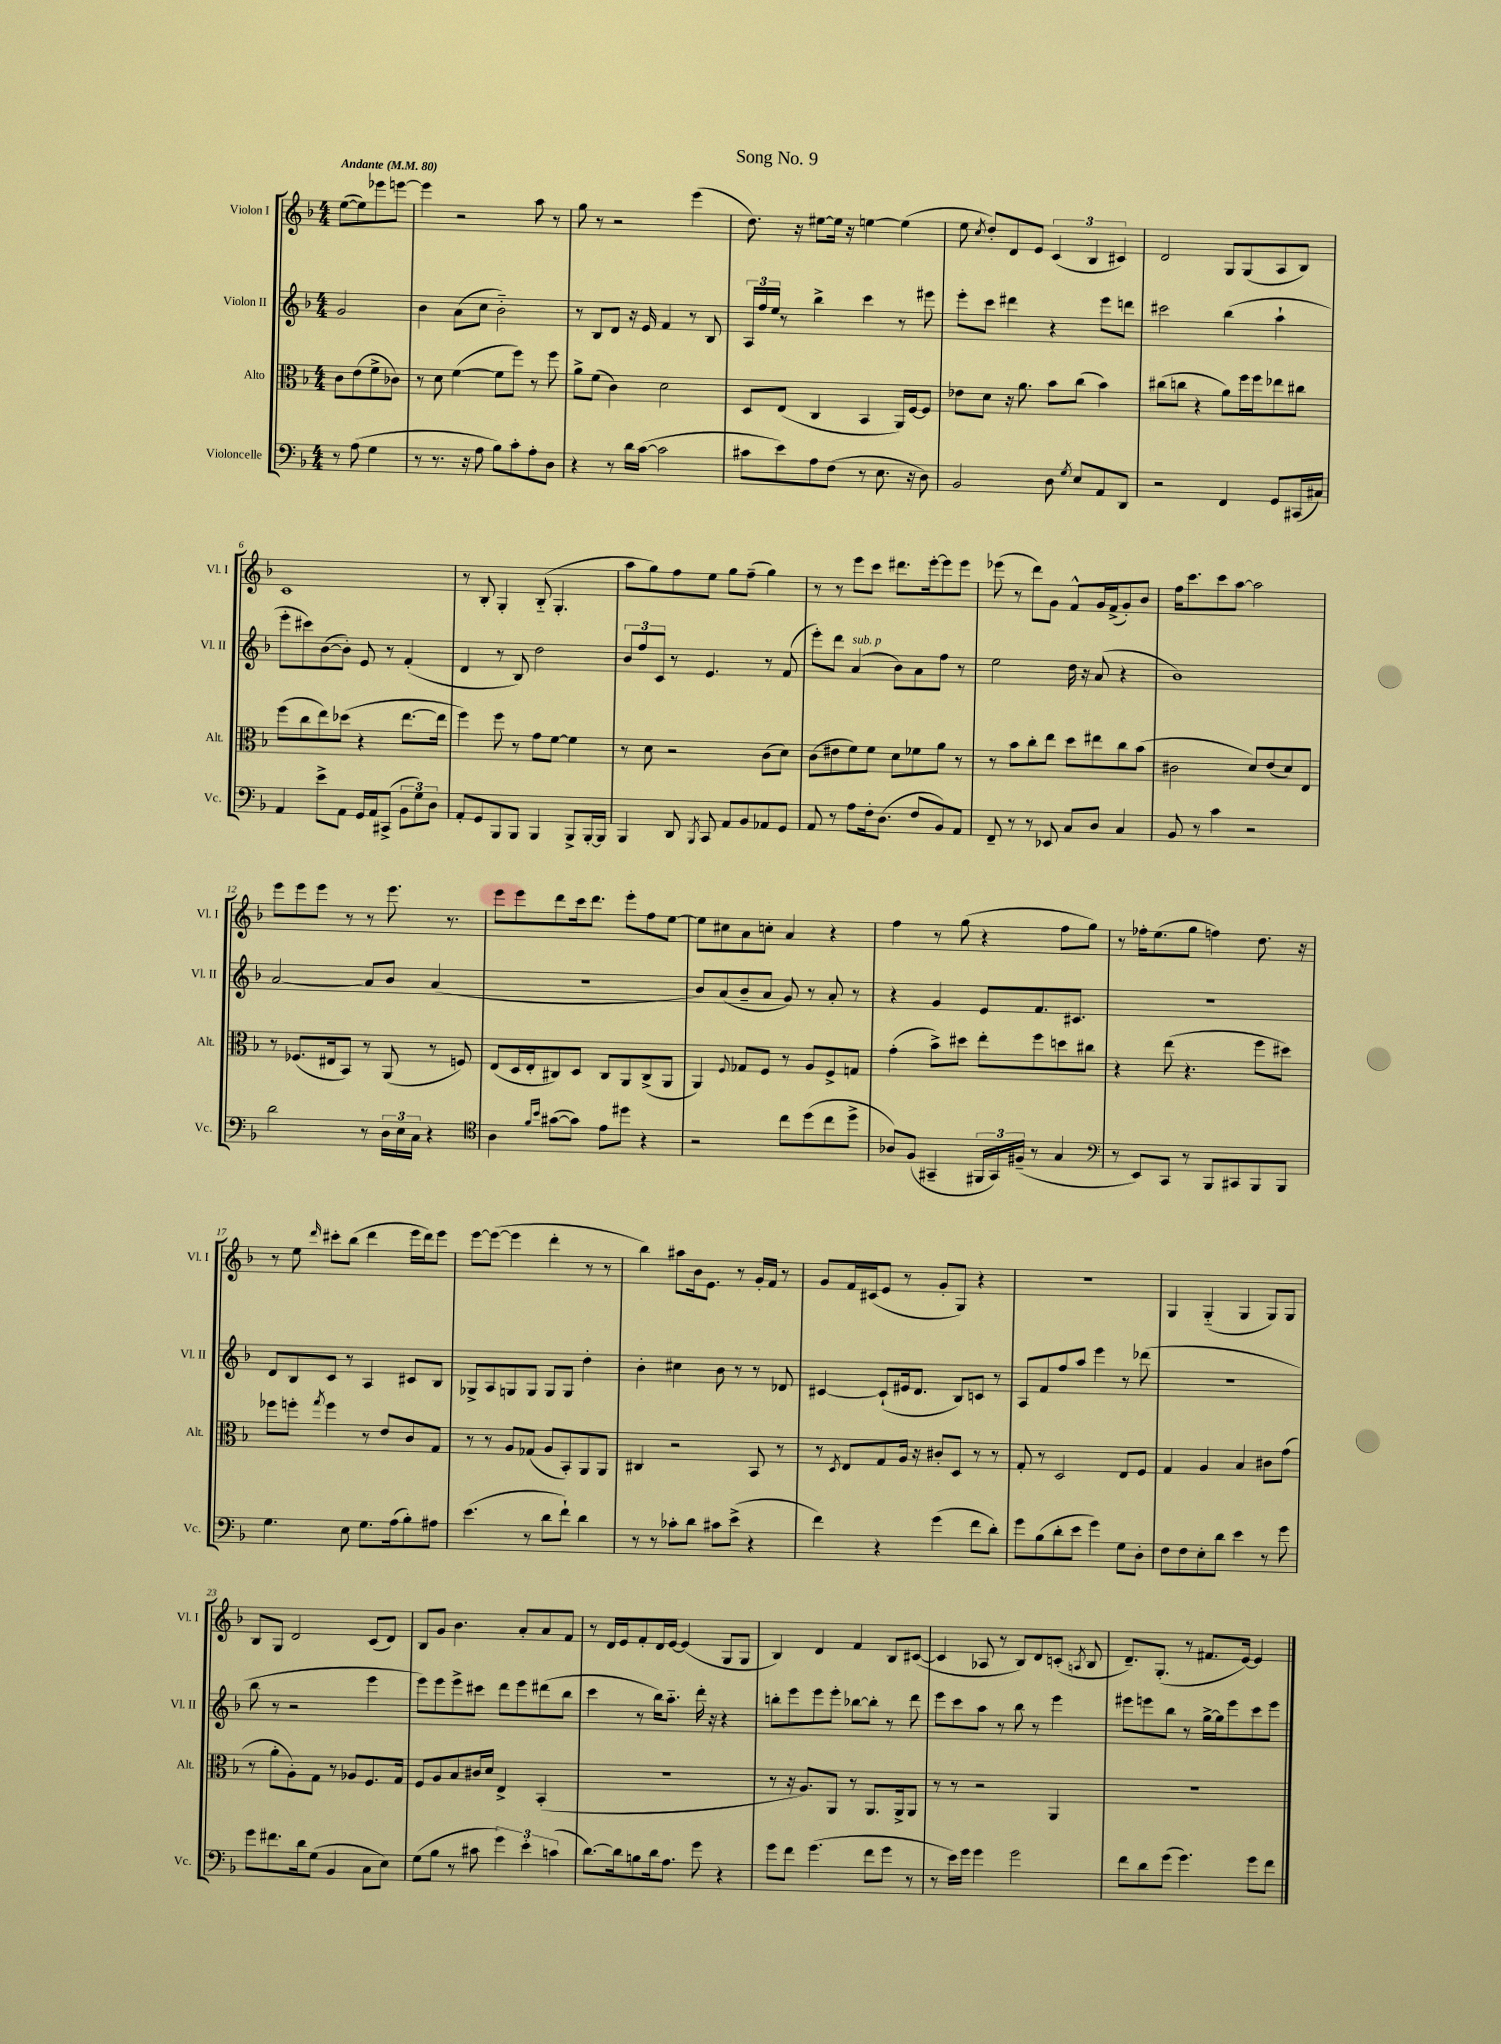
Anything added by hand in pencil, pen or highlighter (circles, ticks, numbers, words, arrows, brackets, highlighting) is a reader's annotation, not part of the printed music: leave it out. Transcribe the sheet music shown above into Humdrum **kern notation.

**kern	**kern	**kern	**kern
*part4	*part3	*part2	*part1
*staff4	*staff3	*staff2	*staff1
*I"Violoncelle	*I"Alto	*I"Violon II	*I"Violon I
*I'Vc.	*I'Alt.	*I'Vl. II	*I'Vl. I
*clefF4	*clefC3	*clefG2	*clefG2
*k[b-]	*k[b-]	*k[b-]	*k[b-]
*M4/4	*M4/4	*M4/4	*M4/4
*MM80	*MM80	*MM80	*MM80
=	=	=	=
!	!	!	!LO:TX:a:B:t=Andante
8r	8c\L	2g/	([8ee\L
(8A\	(8e\	.	8ee\])
4G\	8f^\	.	8eee-X\
.	8c-X\J)	.	[8eeen\J
=1	=1	=1	=1
8r	8r	4b-\	4eee\]
8.r	8d\	.	.
.	([4f\	(8a\L	2r
16r	.	.	.
8A\	.	8cc\J	.
8B-\L)	8f\L]	2b-\)	.
8c'\	8ff\J)	.	.
8A'\	8r	.	8aa\
8D\J	8ff\	.	8r
=2	=2	=2	=2
4r	8a^\L	8r	8gg\
.	(8f\J	8B-/L	8r
8r	4c\)	8d/J	2r
16d\LL	.	16r	.
([16c\JJ	.	16e/	.
2c\]	2d\	4f/	.
.	.	8r	(4eee\
.	.	8B-/	.
=3	=3	=3	=3
8c#X\L	8D/L	24A/LL	8.dd\)
.	.	24ff/	.
.	.	24ee/JJ	.
8e\)	(8E/J	8r	.
.	.	.	16r
8A\	4C/	4bb-^\	[8ee#X\L
(8F\J	.	.	16ee#\Jk]
.	.	.	16r
8r	4BB-/	4ccc\	[4een\
8.E\	.	.	.
.	16AA/LL)	8r	(4ee\]
16r	[16F/J	.	.
8D\)	8F/J]	8eee#X\	.
=4	=4	=4	=4
2BB-/	8e-X\L	8eee'\L	8ee\
.	.	.	8qcc/
.	8d\J	8ccc\J	8dd'/L)
.	16r	4ddd#X\	8d/
.	8.a\	.	.
.	.	.	8e/J
8D\	8b-\L	4r	(6c/
8qG/	.	.	.
8E/L	(8cc\J	.	.
.	.	.	6B-/
8AA/	4b-\)	8eee\L	.
.	.	.	6c#X/)
8DD/J	.	8dddn\J	.
=5	=5	=5	=5
2r	(8cc#X\L	2ccc#X\	2d/
.	8ccn\J	.	.
.	4r	.	.
4FF/	8a\L)	(4bb-\	8G/L
.	16ff\L	.	(8G/
.	16ff\J	.	.
8GG/L	8ee-X\	4aa`\	8A/
(16CC#X/L	8cc#X\J	.	8B-/J)
16C#X/JJ)	.	.	.
!!LO:LB:g=z
=6	=6	=6	=6
4AA/	(8ff\L	8eee'\L	1c
.	8cc\	8ccc#X\)	.
8e^\L	8ee\)	([8b-\	.
8AA\J	(8dd-X\J	8b-'\J])	.
16GG/LL	4r	8e/	.
16AA/J	.	.	.
(8CC#X^/J	.	8r	.
12BB-\L	[8.ee\L	(4f'/	.
12G\)	.	.	.
12D\J	.	.	.
.	16ee\Jk]	.	.
=7	=7	=7	=7
8AA'/L	4ff\)	4d/	8r
8GG/	.	.	8B-'/
8BBB-/	8ff\	8r	4G'/
8BBB-/J	8r	8B-/)	.
4BBB-/	8g\L	2dd\	(8B-/
.	[8f\J	.	4.G'/
8BBB-^/L	4f\]	.	.
[16BBB-'/L	.	.	.
16BBB-/JJ]	.	.	.
=8	=8	=8	=8
4BBB-/	8r	12b-/L	8aa\L
.	.	12ff/	.
.	8d\	.	8gg\)
.	.	12c/J	.
8DD/	2r	8r	8ff\
8qBBB-/	.	.	.
8CC/	.	4.e/	8ee\J
8AA/L	.	.	8gg\L
8BB-/	.	.	(8ff~\J
8AA-X/	(8c\L	8r	4gg\)
8GG/J	8d\J)	(8f/	.
=9	=9	=9	=9
8AA/	(8c\L	8eee'\L)	8r
8r	8e#X\	8ddd\J	8r
!	!	!LO:TX:a:i:t=sub. p	!
8A\L	8f\)	(4a/	8eee\L
16F'\k	8f\J	.	8ccc\J
(8.D\J	.	.	.
.	8d\L	8b-\L)	8.ddd#X\L
8F/L	8f-X\	8a\	.
.	.	.	[16eee'\k
8BB-/)	8a\J	8ff\J	8eee\]
8AA/J	8r	8r	8eee\J
=10	=10	=10	=10
8FF~/	8r	2ee\	(8eee-X\
8r	8b-\L	.	8r
8r	8cc'\	.	8ddd\L)
8EE-X/	8ee\J	.	8g\J
8C/L	8dd\L	16dd\	8f^^/L
.	.	16r	.
8D/J	8ee#X\	(8a/	16g/L
.	.	.	(16f^/J
4C/	8cc\	4r	8g'/)
.	(8b-\J	.	8b-/J
=11	=11	=11	=11
8BB-/	2c#X\	1b-)	16ff\KL
.	.	.	8.ccc\
8r	.	.	.
4c\	.	.	8ccc\
.	.	.	[8aa\J
2r	8d/L)	.	2aa\]
.	(8e/	.	.
.	8d/)	.	.
.	8E/J	.	.
!!LO:LB:g=z
=12	=12	=12	=12
2d\	8r	[2a/	8eee\L
.	(8.F-X/L	.	8eee\
.	.	.	8eee\J
.	16E#X/k	.	.
.	8BB-/J)	.	8r
8r	8r	8a/L]	8r
24D\LL	(8AA/	8b-/J	8.eee\
24E\	.	.	.
24C\JJ	.	.	.
4r	8r	(4a/	.
.	.	.	8.r
.	8Fn/)	.	.
=13	=13	=13	=13
*clefC4	*	*	*
4A\	(8E/L	1r	8eee\L
.	16D/L	.	8eee\
.	16E'/J	.	.
16qqf/LL	.	.	.
16qqb-/JJ	.	.	.
([8g#X\L	8C#X/)	.	8ddd\
8g#\J])	8D/J	.	16ccc\k
.	.	.	8.ddd\J
8e\L	8C#/L	.	.
8dd#X\J	8AA/	.	8eee'\L
4r	(8C#^/	.	8ff\
.	8AA/J	.	[8ee\J
=14	=14	=14	=14
2r	4AA/)	8b-/L)	8ee\L]
.	.	(8a/	8cc#X\
.	8qqF/	.	.
.	8G-X/L	8b-~/	8a\
.	8F/J	8a/J	8ccn'\J
8cc\L	8r	8g/)	4a/
(8dd\	8A/L	8r	.
8cc\	8F^/	8a'/	4r
8dd^\J	8Gn/J	8r	.
=15	=15	=15	=15
8A-X/L)	(4g'\	4r	4ff\
(8F/J	.	.	.
4GG#X~/	8b-^\L)	4g/	8r
.	8dd#X\J	.	(8gg\
24FF#X/LL	8ee'\L	8e/L	4r
24GG#/)	.	.	.
(24F#X~/JJ	.	.	.
8r	8ff\	8.f/	.
4G/	8ddn\	.	8ff\L
.	.	8.c#X/J	.
.	8cc#X\J	.	8gg\J)
=16	=16	=16	=16
*clefF4	*	*	*
8r	4r	1r	8r
8EE/L)	.	.	16ff-X'\KL
.	.	.	(8.ee\
8CC/J	(8ee\	.	.
8r	4.r	.	8gg\J
8BBB-/L	.	.	4ffn\)
8CC#X/	.	.	.
8BBB-/	8ff\L	.	8.dd\
8BBB-/J	8dd#X\J)	.	.
.	.	.	16r
!!LO:LB:g=z
=17	=17	=17	=17
4.G\	8ff-X\L	8d/L	8r
.	8ffn'\J	8B-/	8ee\
.	8qgg/	.	16qqddd/
.	4ff\	8c/J	8ccc#X'\L
8E\	.	8r	(8bb-\J
8.G\L	8r	4A/	4ddd\
.	8e/L	.	.
(16A\k	.	.	.
8B-'\)	8c/	8c#X/L	16eee\LL
.	.	.	16ddd\J)
8A#X\J	8G/J	8B-/J	8eee\J
=18	=18	=18	=18
(4.e\	8r	8G-X^/L	[8eee\L
.	8r	8A/	(8eee\J_
.	8A/L	8Gn/	4eee\]
8r	(8G-X/J	8G/J	.
8d\L	8A/L	8G/L	4ddd'\
8f`\J)	8BB-'/)	8G/J	.
4d\	8AA/	4dd'\	8r
.	8AA/J	.	8r
=19	=19	=19	=19
8r	4C#X/	4b-'\	4bb-\)
8r	.	.	.
8c-X'\L	2r	4cc#X\	8aa#X\L
8d\J	.	.	16b-\k
.	.	.	8.e\J
8c#X\L	.	8b-\	.
(8e^\J	.	8r	8r
4r	8BB-/	8r	16g'/LL
.	.	.	16f/JJ
.	8r	8d-X/	8r
=20	=20	=20	=20
4f\)	8r	[4c#X/	8g/L
.	8qD/	.	.
.	8E/L	.	16f/L
.	.	.	(16c#X/J
4r	8G/	(8c#`/L]	8e/J
.	16A/Jk	16e#X/k	8r
.	16r	8.d/J	.
(4g\	8c#X'/L	.	8g'/L
.	8D/J	8B-/L)	8G/J)
8f\L	8r	8cn/J	4r
8d'\J)	8r	8r	.
=21	=21	=21	=21
8g\L	8G'/	8A/L	1r
(8B-\	8r	8f/	.
8d'\	2D/	8ff/	.
8e\J	.	8aa/J	.
4g\)	.	4eee\	.
8G\L	8E/L	8r	.
8D'\J	8F/J	(8ddd-X\	.
=22	=22	=22	=22
8F\L	4G/	1r	4G/
8F\	.	.	.
8E'\	4A/	.	(4G/
8d\J	.	.	.
4e\	4B-/	.	4G/
8r	8c#X\L	.	8G/L)
8g\	(8g\J	.	8G/J
!!LO:LB:g=z
=23	=23	=23	=23
8g\L	8r	8bb-\	8B-/L
8.f#X\	8a'\L	8r	8G/J
.	8A'\)	2r	2d/
16d\k	.	.	.
(8G\J	8G\J	.	.
4BB-/	8r	.	.
.	8A-X/L	.	.
8C\L	8.F/	4eee\	(8c/L
8E\J)	.	.	8d/J)
.	16G/Jk	.	.
=24	=24	=24	=24
(8G\L	8F/L	8eee\L)	8B-/L
8B-\J	8A/	8eee\	8g/J
8r	8B-/	8eee^\	4.b-\
8c#X\	16c#X/L	8ccc#X\J	.
.	16d/JJ	.	.
6g\)	4E^/	8ddd\L	.
.	.	8eee\	8a'/L
6e'\	.	.	.
.	(4BB-'/	(8ddd#X\	8a/
(6cn\	.	.	.
.	.	8bb-\J	8f/J
=25	=25	=25	=25
[8.d\L)	1r	4ccc\	8r
.	.	.	16d/LL
16d\k]	.	.	16e/J
8Bn\	.	8r	8f'/
16d\k	.	16bb-\KL)	16d/L
8.A\J	.	8.aa\J	[16e/JJ
.	.	.	(4e/]
8g\	.	16ddd'\	.
.	.	16r	.
4r	.	4r	8G/L
.	.	.	8G/J
=26	=26	=26	=26
8g\L	8r	8bbn'\L	4B-/)
8f\J	16r	8eee\	.
.	8.A/L)	.	.
(4.g\	.	8eee\	4d/
.	8AA/J	8eee'\J	.
.	8r	[8bb-X\L	4f/
8f\L	8.AA/L	8bb-'\J]	.
8g\J	.	8r	8B-/L
.	16AA^/k	.	.
8r	8AA/J	8ddd\	([8c#X/J
=27	=27	=27	=27
8r	8r	8eee\L	4c#/]
16e\LL)	8r	8ccc\	.
16g\JJ	.	.	.
4g\	2r	8aa\J	8A-X/
.	.	8r	8r
2g\	.	8bb-\	8B-/L)
.	.	8r	8d/
.	4AA/	4eee\	(8cn'/J
.	.	.	8qAn/
.	.	.	8B-/
=28	=28	=28	=28
8f\L	1r	8eee#X\L	8.d~/L)
8d\	.	8eeen\	.
.	.	.	(8.G'/J
(8g\J	.	8bb-\J	.
4.g\)	.	8r	8r
.	.	[16gg^\LL	8.f#X/L
.	.	16gg\J]	.
.	.	8eee\	.
.	.	.	[16e/Jk)
8g\L	.	8ccc\	4e/]
8f\J	.	8eee\J	.
==	==	==	==
*-	*-	*-	*-
